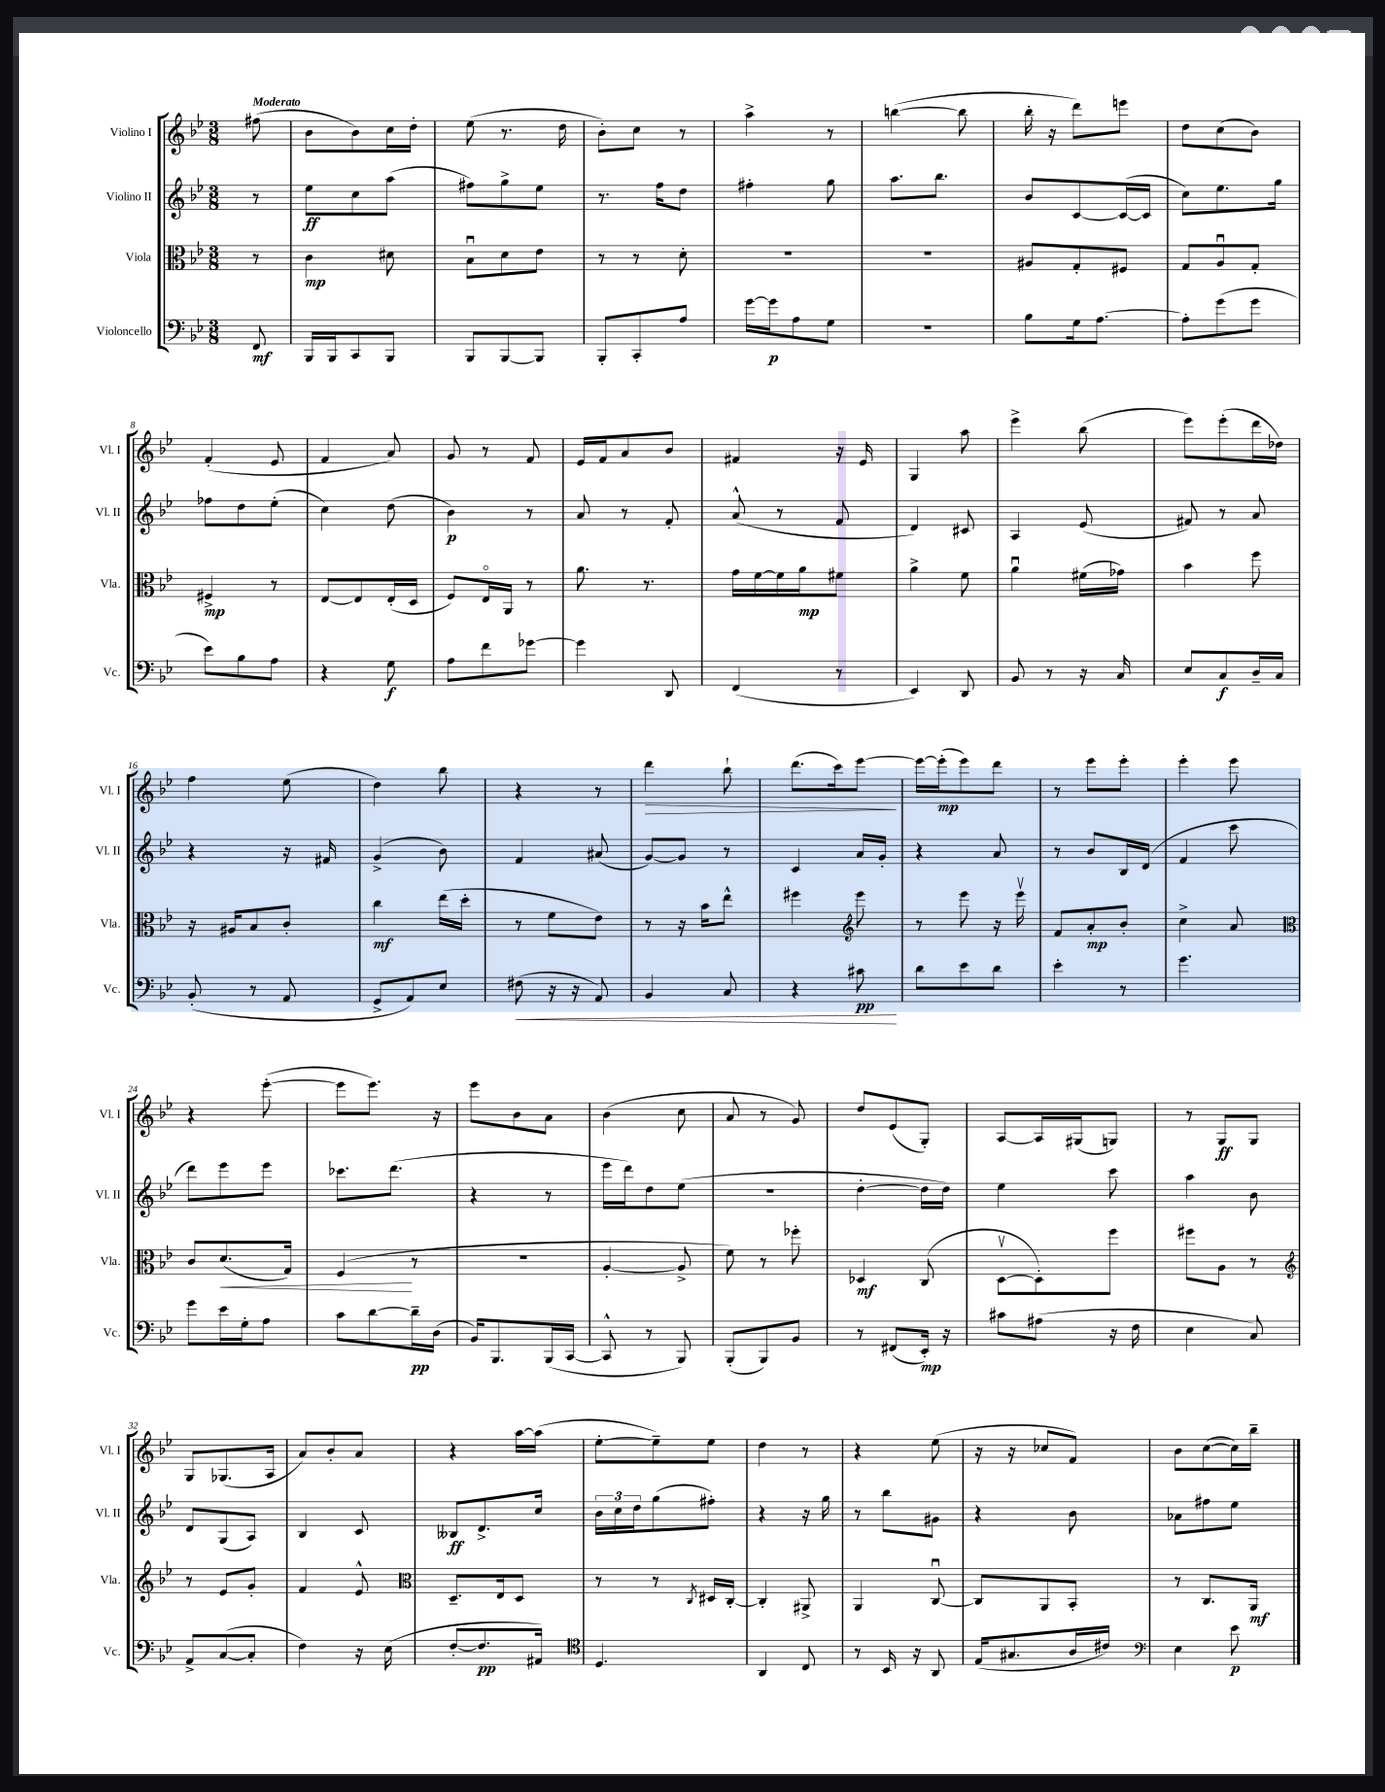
<<
\new StaffGroup <<
\new Staff = "s0" \with { instrumentName = "Violino I" shortInstrumentName = "Vl. I" } {
    \clef treble \key bes \major \numericTimeSignature \time 3/8 \partial 8 \tempo "Moderato"
    fis''8( |
    bes'8 bes'8) c''16 d''16-. |
    ees''8( r8. d''16 |
    bes'8-.) c''8 r8 |
    a''4-> r8 |
    b''4~( b''8 |
    bes''16-. r16 d'''8) e'''8 |
    d''8 c''8( bes'8) |
    f'4-.( ees'8 |
    f'4 a'8) |
    g'8 r8 f'8 |
    ees'16 f'16 a'8 bes'8 |
    fis'4 r16 ees'16 |
    g4 a''8 |
    ees'''4-> bes''8( |
    ees'''8) ees'''8-.( d'''16 des''16) |
    f''4 ees''8( |
    d''4) bes''8 |
    r4 r8 |
    d'''4\> bes''8-! |
    d'''8.( c'''16) ees'''8~\! |
    ees'''16~ ees'''16-.\mp( ees'''8) d'''8 |
    r8 ees'''8 ees'''8-. |
    ees'''4-. ees'''8 |
    r4 ees'''8~-.( |
    ees'''8 ees'''8.) r16 |
    ees'''8 bes'8 a'8 |
    bes'4( c''8 |
    a'8 r8 g'8) |
    d''8 ees'8( g8-.) |
    a8~ a16 gis16( g8) |
    r8 g8\ff g8 |
    g8 ges8.( a16 |
    a'8) bes'8-. a'8 |
    r4 a''16~ a''16( |
    ees''8~-. ees''8--) ees''8 |
    d''4 r8 |
    r4 ees''8( |
    r16 r16 ces''8 f'8) |
    bes'8 c''8~( c''16) bes''16-- \bar "|." |
}
\new Staff = "s1" \with { instrumentName = "Violino II" shortInstrumentName = "Vl. II" } {
    \clef treble \key bes \major \numericTimeSignature \time 3/8 \partial 8
    r8 |
    ees''8\ff c''8 a''8( |
    fis''8) g''8-> ees''8 |
    r8. f''16 d''8 |
    fis''4-. g''8 |
    a''8. bes''8. |
    bes'8 c'8~ c'16~( c'16 |
    c''8) ees''8. g''16 |
    fes''8 d''8 ees''8-.( |
    c''4) d''8( |
    bes'4\p) r8 |
    a'8 r8 f'8-. |
    a'8-^( r8 f'8 |
    d'4) cis'8 |
    a4 ees'8( |
    fis'8) r8 a'8 |
    r4 r16 fis'16 |
    g'4->( bes'8) |
    f'4 ais'8( |
    g'8~) g'8 r8 |
    c'4 a'16 g'16-. |
    r4 a'8 |
    r8 bes'8 bes16 d'16( |
    f'4 c'''8 |
    d'''8) ees'''8 ees'''8 |
    ces'''8. d'''8.( |
    r4 r8 |
    ees'''16 d'''16) d''8 ees''8( |
    R4. |
    d''4~-. d''16 d''16) |
    ees''4 c'''8 |
    a''4 bes'8 |
    d'8 g8( a8) |
    bes4 c'8 |
    beses8\ff d'8.-> c''16 |
    \tuplet 3/2 { bes'16 c''16 d''16 } g''8( fis''8-.) |
    r4 r16 g''16 |
    r8 bes''8 gis'8 |
    r4 bes'8 |
    aes'8 fis''8 ees''8 \bar "|." |
}
\new Staff = "s2" \with { instrumentName = "Viola" shortInstrumentName = "Vla." } {
    \clef alto \key bes \major \numericTimeSignature \time 3/8 \partial 8
    r8 |
    c'4\mp dis'8 |
    bes8\downbow d'8 ees'8 |
    r8 r8 d'8-. |
    R4. |
    r4. |
    ais8 g8-. fis8 |
    g8 a8\downbow g8-. |
    fis4->\mp r8 |
    ees8~ ees8 ees16-.( d16 |
    f8) ees16\flageolet a,16 r8 |
    a'8. r8. |
    g'16 f'16~ f'16 a'16\mp fis'8 |
    a'4-> f'8 |
    a'4\downbow fis'16( ges'16) |
    bes'4 f''8 |
    r16 ais16 bes8 c'8-. |
    c''4\mf ees''16( d''16-. |
    r8 f'8 ees'8) |
    r8 r16 bes'16 ees''8-^ |
    fis''4 \clef treble ees'''8 |
    r8 ees'''8 r16 ees'''16\upbow |
    f'8 a'8-.\mp bes'8-. |
    c''4-> a'8 |
    \clef alto c'8 d'8.\<( g16) |
    f4\!( r8 |
    R4. |
    a4~-. a8-> |
    f'8) r8 fes''8-. |
    des4\mf c8( |
    d8~\upbow d8-.) f''8 |
    fis''8 a8 r8 |
    \clef treble r8 ees'8 g'8-. |
    f'4 ees'8-^ |
    \clef alto d8.-- ees16 d8 |
    r8 r8 \acciaccatura { c8 } dis16 c16~-. |
    c4-. ais,8-> |
    a,4 c8~\downbow |
    c8 a,8 bes,8-. |
    r8 c8. a,16\mf \bar "|." |
}
\new Staff = "s3" \with { instrumentName = "Violoncello" shortInstrumentName = "Vc." } {
    \clef bass \key bes \major \numericTimeSignature \time 3/8 \partial 8
    f,8\mf |
    bes,,16 bes,,16 c,8 bes,,8 |
    bes,,8 bes,,8~ bes,,8 |
    bes,,8-. c,8-. a8 |
    g'16~ g'16\p a8 g8 |
    R4. |
    bes8 g16 a8.~ |
    a8-. g'8( g'8 |
    ees'8) bes8 a8 |
    r4 g8\f |
    a8 f'8 ges'8~ |
    ges'4 d,8 |
    f,4( r8 |
    ees,4) d,8 |
    bes,8 r8 r16 c16 |
    ees8 c8\f d16-- c16 |
    bes,8-.( r8 a,8 |
    g,8-> a,8) ees8 |
    fis8\<( r16 r16 a,8) |
    bes,4 c8 |
    r4 cis'8\pp\! |
    d'8 ees'8 d'8 |
    ees'4-. r8 |
    g'4. |
    g'8 ees'16 g16-. a8 |
    c'8 d'8~ d'16--\pp d16( |
    bes,16) bes,,8. bes,,16( c,16~ |
    c,8-^ r8 bes,,8) |
    bes,,8-.( bes,,8) bes,8 |
    r8 fis,8( ees,16-.\mp) r16 |
    cis'8 ais8( r16 f16 |
    ees4 c8) |
    a,8-> c8~( c8-. |
    f4) r16 ees16( |
    f8~-. f8.\pp ais,16) |
    \clef tenor d4. |
    a,4 c8 |
    r8 bes,16 r16 a,8 |
    ees16( gis8. a16 cis'16) |
    \clef bass ees4 ees'8\p \bar "|." |
}
>>
>>
